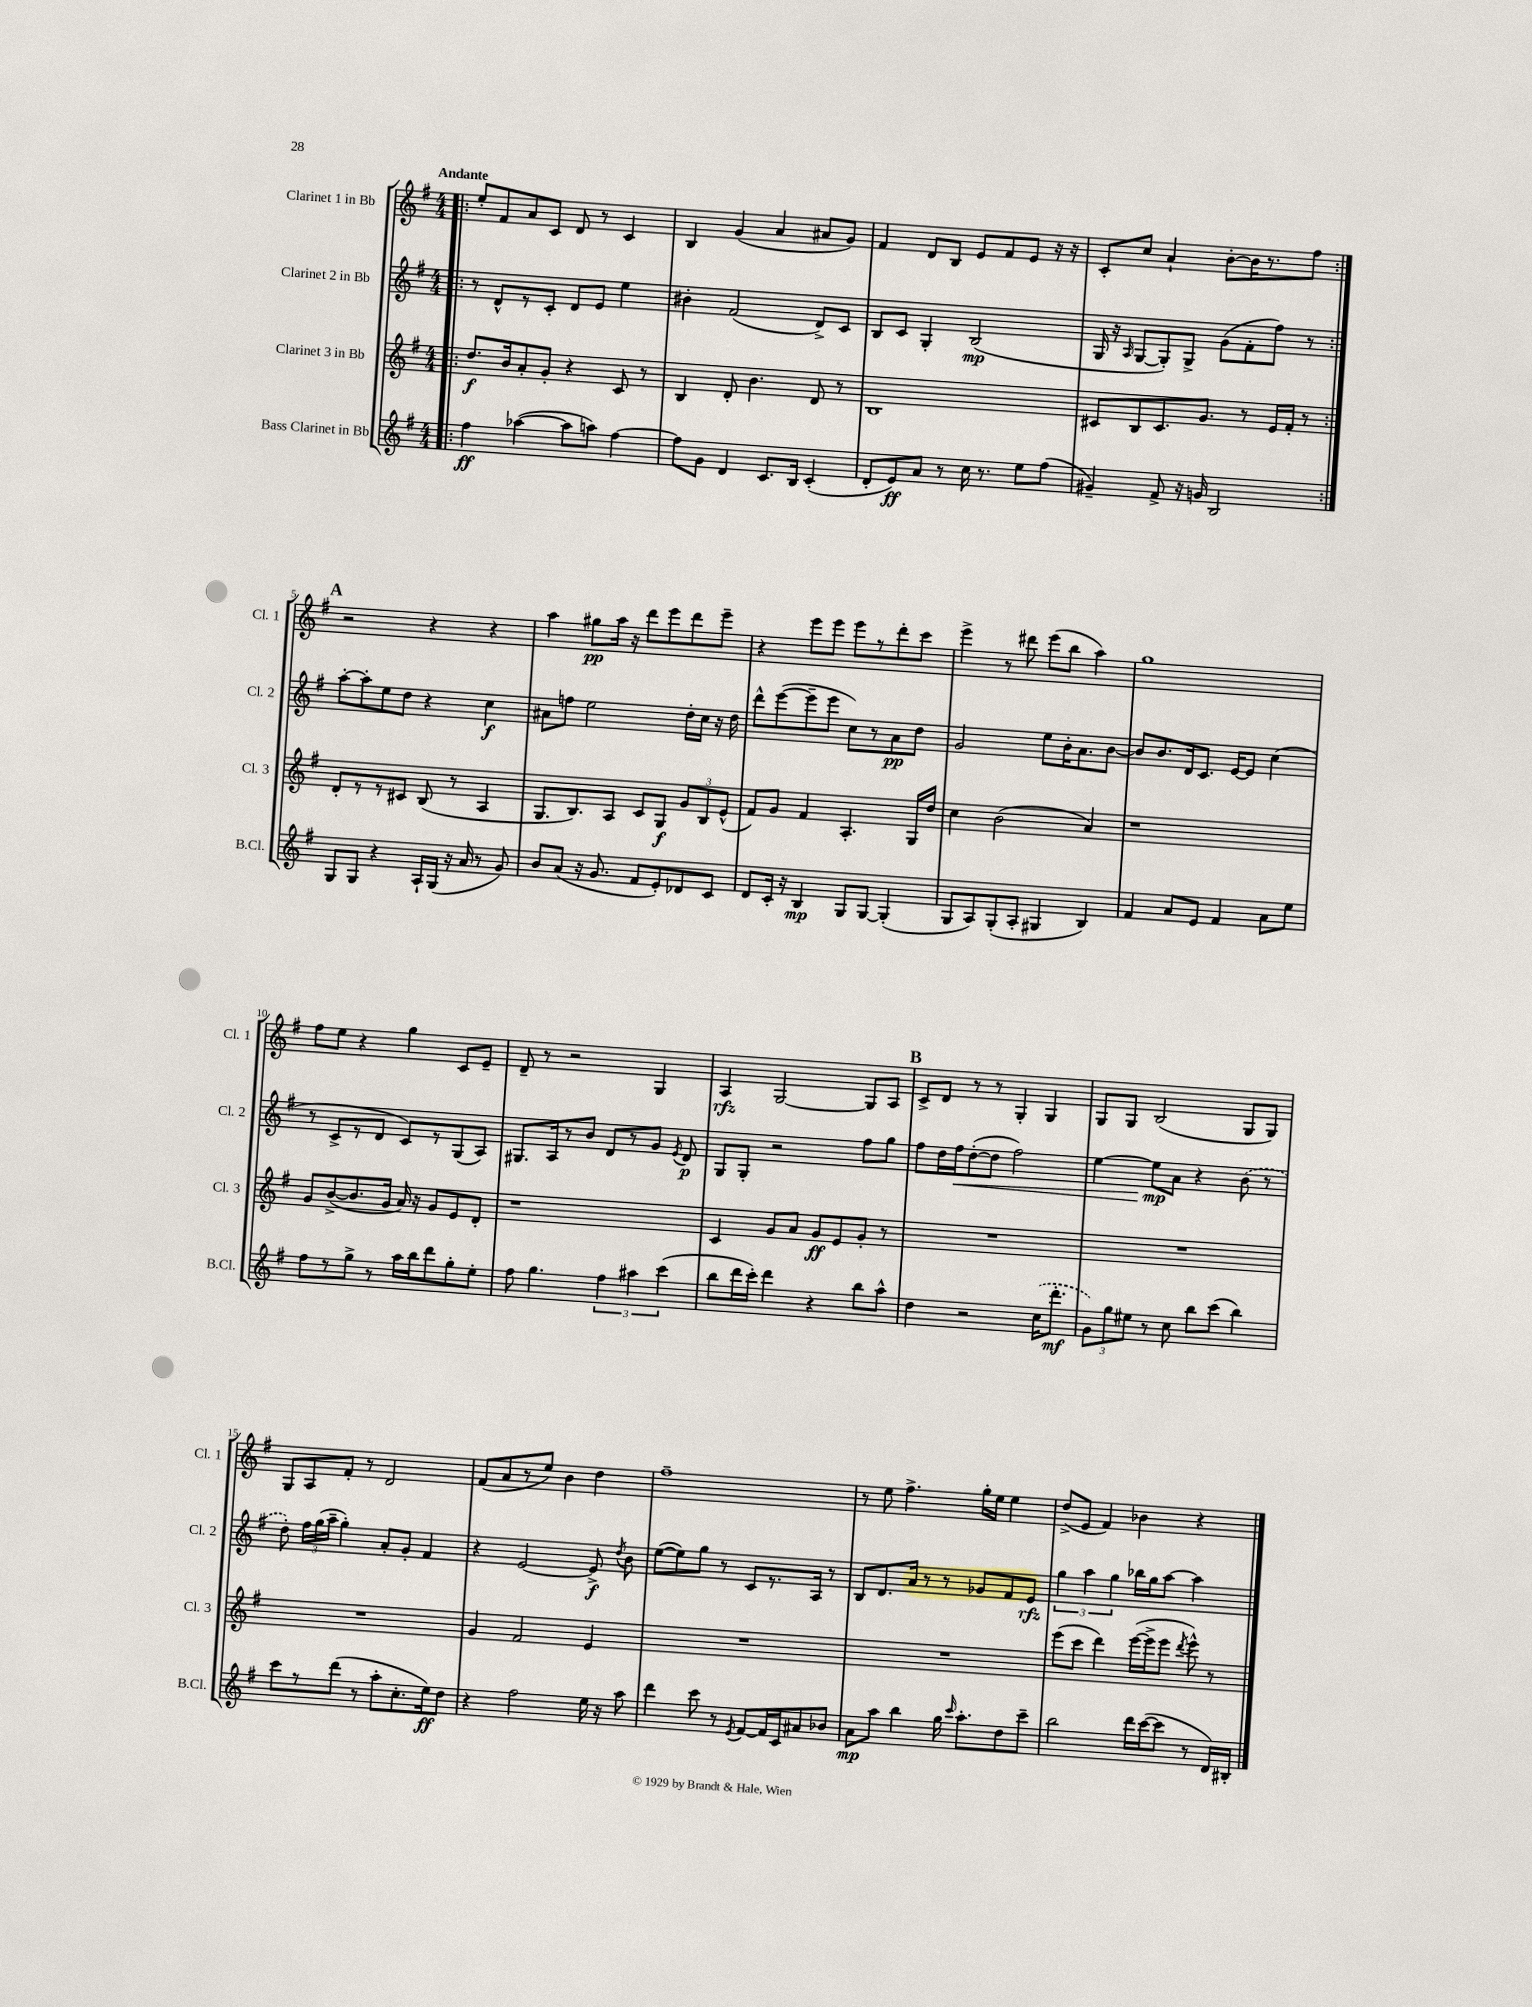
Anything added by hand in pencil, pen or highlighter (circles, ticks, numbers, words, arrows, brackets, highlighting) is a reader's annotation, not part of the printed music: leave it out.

**kern	**kern	**kern	**kern
*staff4	*staff3	*staff2	*staff1
*clefG2	*clefG2	*clefG2	*clefG2
*k[f#]	*k[f#]	*k[f#]	*k[f#]
*M4/4	*M4/4	*M4/4	*M4/4
=!|:	=!|:	=!|:	=!|:
4ff#	8.dd	8r	8ee'
.	.	8d^^	8f#
.	16b	.	.
([4aa-	8a'	8r	8a
.	8g'	8c'	8c
8aa-]	4r	8d	8d
8aa)	.	8e	8r
[4ff#	8c	4ee	4c
.	8r	.	.
=	=	=	=
8ff#]	4B	4b#'	4B
8g	.	.	.
4d	8d'	(2f#	(4g
.	4.b	.	.
8.c	.	.	4a
16B	.	.	.
(4c'	8d	8d^)	8a#
.	8r	8c	8g)
=	=	=	=
8d'	1B	8B	4f#
8e)	.	8c	.
8a	.	4G'	8d
8r	.	.	8B
16cc	.	(2B	8e
8.r	.	.	.
.	.	.	8f#
8ee	.	.	8e
(8ff#	.	.	16r
.	.	.	16r
=	=	=	=
4g#~)	8c#	16G	8c'
.	.	16r	.
.	.	16qqA	.
.	8B	[8G	8cc
8f#^	8.c#	8G'])	4a`
16r	.	8G^	.
16g	8.g	.	.
2B	.	(8g	[8b'
.	8r	8f#'	16b]
.	.	.	8.r
.	16e	8ff#)	.
.	16f#'	.	.
.	8r	8r	8ff#
=:|!	=:|!	=:|!	=:|!
8G	8d'	[8aa'	2r
8G	8r	8aa']	.
4r	8r	8ee	.
.	8c#	8dd	.
16A`	(8B	4r	4r
(16G	.	.	.
16r	8r	.	.
16a	.	.	.
8r	4A	4cc	4r
8g)	.	.	.
=	=	=	=
8b	8.G	8a#	4aa
(8a	.	8ff	.
.	8.B)	.	.
16r	.	2ee	8gg#
8.g	.	.	.
.	8A	.	16aa
.	.	.	16r
8f#	8c	.	8ddd
8e')	8G	.	8eee
8d-	12g	16dd'	8ddd
.	.	16cc	.
.	12B	.	.
8c	.	16r	8eee~
.	(12e^^	.	.
.	.	16dd	.
=	=	=	=
8d	8f#)	8ddd^^	4r
16c'	8g	([8eee	.
16r	.	.	.
4B	4f#	8eee~]	8eee
.	.	8eee	8eee
8G	4.A'	8cc)	8eee
[8G	.	8r	8r
(4G']	.	8a	8ddd'
.	16G	8dd	8ccc
.	16dd	.	.
=	=	=	=
8G	4cc	2g	4eee^
8A)	.	.	.
(8G'	(2b	.	8r
8A'	.	.	8ddd#
4G#	.	8ee	(8eee
.	.	16b'	8bb
.	.	8.a	.
4B)	4a)	.	4aa)
.	.	[8b	.
=	=	=	=
4f#	1r	8b]	1gg
.	.	8.b	.
8a	.	.	.
.	.	16d	.
8e	.	8.c	.
4f#	.	.	.
.	.	[16e	.
.	.	8e]	.
8a	.	(4cc	.
8ee	.	.	.
=	=	=	=
8ff#	8g	8r	8ff#
8r	([8b^	8c^	8ee
8gg^	8.b]	8r	4r
8r	.	8d	.
.	16g	.	.
16aa	16a)	8c)	4gg
16bb	16r	.	.
8ddd	8g	8r	.
8gg'	8e	(8G	8c
8ee'	8d'	8A)	8e~
=	=	=	=
8ff#	1r	8.G#	8d~
4.gg	.	.	8r
.	.	16A	.
.	.	8r	2r
.	.	8b	.
6ff#	.	8d	.
.	.	8r	.
6aa#	.	.	.
.	.	8g	4G
(6ccc	.	.	.
.	.	8qe	.
.	.	8d	.
=	=	=	=
8bb	4c	8G	4A
16ddd	.	8G'	.
16ccc')	.	.	.
4ddd	8g	2r	[2G
.	8a	.	.
4r	8g	.	.
.	8e	.	.
8bb	8g'	8ff#	8G]
8aa^^	8r	8gg	8A
=	=	=	=
4dd	1r	8ff#	8c^
.	.	16dd	8d
.	.	16ff#	.
2r	.	([8dd'	8r
.	.	8dd]	8r
.	.	2ff#)	4G'
(16cc	.	.	4G
8.ddd'	.	.	.
=	=	=	=
12g)	1r	[4ee	8G
12gg	.	.	.
.	.	.	8G
12ee#	.	.	.
8r	.	8ee]	(2B
8cc	.	8a	.
8bb	.	4r	.
(8ccc	.	.	.
4bb)	.	(8b	8G
.	.	8r	8G)
=	=	=	=
8ccc	1r	8dd')	8G
8r	.	24ff#	8A
.	.	(24gg	.
.	.	24aa~	.
(8ddd	.	4gg')	8f#'
8r	.	.	8r
8aa'	.	8a'	2d
8.cc'	.	8g'	.
.	.	4f#	.
16ee)	.	.	.
8dd	.	.	.
=	=	=	=
4r	4g	4r	(8f#
.	.	.	8a
2ff#	2f#	[2e	8r
.	.	.	8ee)
.	.	.	4b
16ee	4e	8e^]	4dd
16r	.	.	.
.	.	8qdd	.
8aa	.	8b	.
=	=	=	=
4ddd	1r	([8ee	1ff#~
.	.	8ee])	.
8ccc	.	8gg	.
8r	.	8r	.
8qe	.	.	.
[8f#	.	8c	.
16f#]	.	8.r	.
16c	.	.	.
8a#	.	.	.
.	.	16A	.
8b-	.	8r	.
=	=	=	=
8a	1r	8B	8r
8aa	.	8.d	8ee
4bb	.	.	4.ff#^
.	.	16a	.
.	.	8r	.
16gg	.	8r	.
16qqccc	.	.	.
8.aa'	.	.	.
.	.	8g-	16gg'
.	.	.	16ee
8dd	.	8f#	4ee
8ccc~	.	8e	.
=	=	=	=
2bb	(8eee	6gg	(8dd^
.	8ccc	.	8e
.	.	6aa	.
.	4ddd)	.	4f#)
.	.	6gg	.
16ddd	([16eee	16bb-	4b-
([16ccc	16eee^]	16gg	.
8ccc]	8eee	[8aa	.
.	8qddd	.	.
8r	8eee^^)	4aa]	4r
16d)	8r	.	.
16B#'	.	.	.
==	==	==	==
*-	*-	*-	*-
